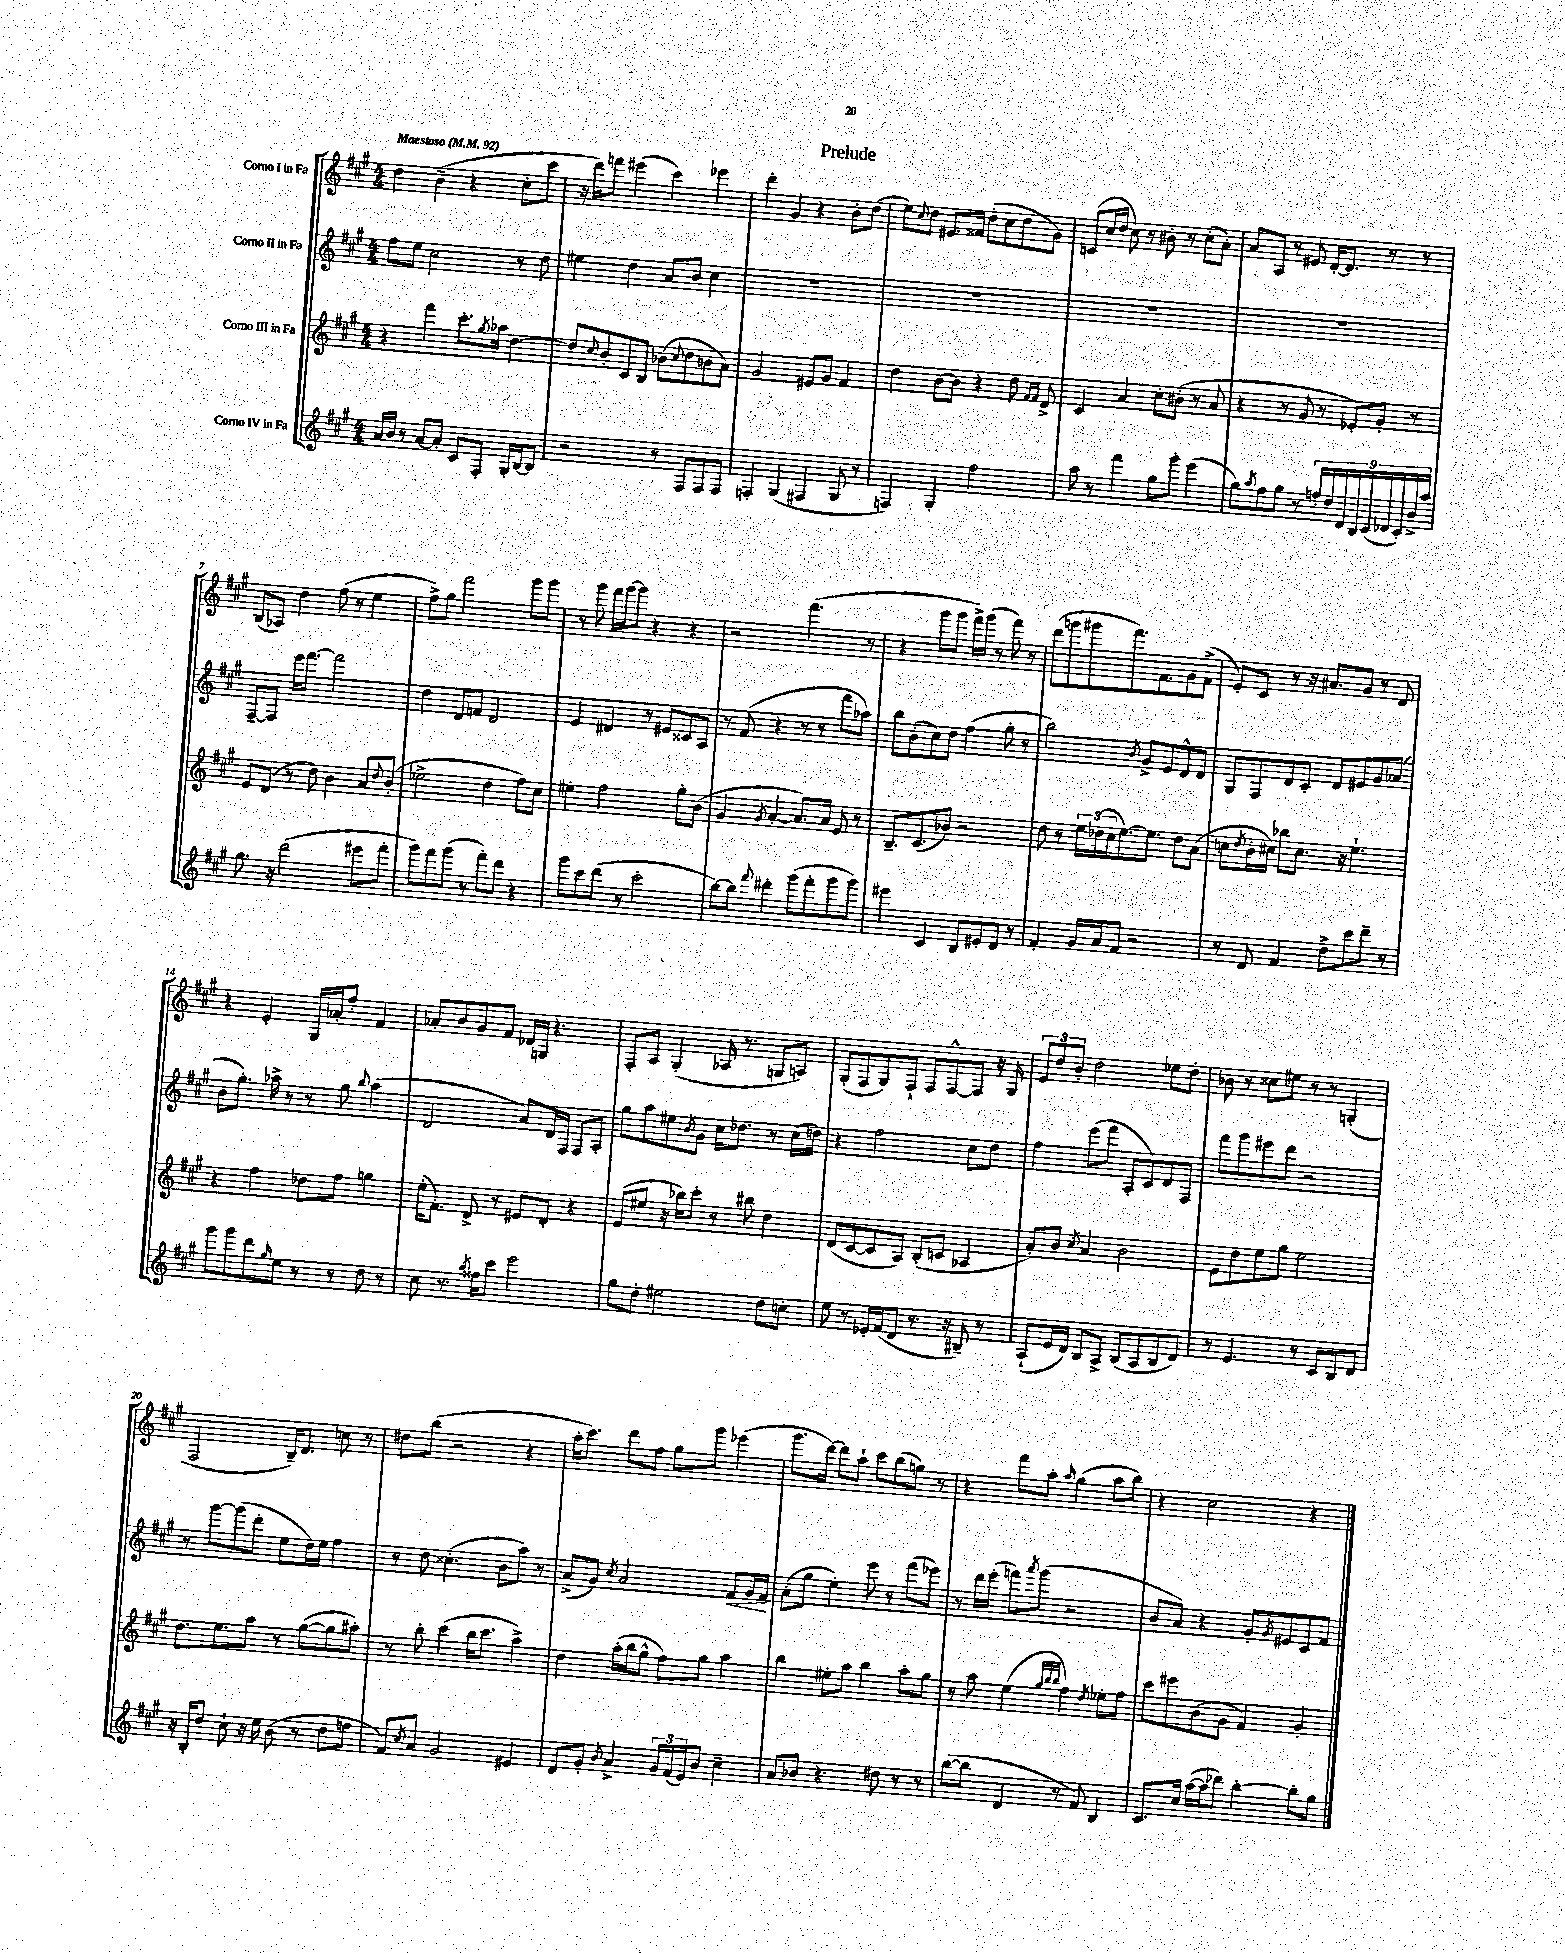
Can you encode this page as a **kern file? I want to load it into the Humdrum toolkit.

**kern	**kern	**kern	**dynam	**kern
*part4	*part3	*part2	*part2	*part1
*staff4	*staff3	*staff2	*staff2	*staff1
*I"Corno IV in Fa	*I"Corno III in Fa	*I"Corno II in Fa	*	*I"Corno I in Fa
*clefG2	*clefG2	*clefG2	*	*clefG2
*k[f#c#g#]	*k[f#c#g#]	*k[f#c#g#]	*	*k[f#c#g#]
*M4/4	*M4/4	*M4/4	*	*M4/4
*MM92	*MM92	*MM92	*	*MM92
=1	=1	=1	=1	=1
!	!	!	!	!LO:TX:a:B:t=Maestoso
16a/LL	4r	8ff#\L	.	4dd\
16b/JJ	.	.	.	.
8r	.	8ee\J	.	.
[8a/L	4fff#\	2cc#\	.	(4b~\
8a'/J]	.	.	.	.
8c#/L	8.ccc#'\L	.	.	4r
8F#'/J	.	.	.	.
.	8qgg#/	.	.	.
.	16aa-X\Jk	.	.	.
16G#'/LL	[4dd\	8r	.	8cc#'\L
[16B/J	.	.	.	.
8B/J]	.	8dd\	.	8ccc#\J
=2	=2	=2	=2	=2
2r	8dd/L]	4ee#X\	.	16r
.	.	.	.	16ddd\KL)
.	8qqcc#/	.	.	.
.	8b'/	.	.	8fffn\J
.	8c#/	4dd\	.	(4eee#X\
.	8B/J	.	.	.
8r	(8b-X\L	8a/L	.	4ccc#\)
.	8qqcc#/	.	.	.
8F#/L	8dd\	8b/J	.	.
8F#/	8bn\	4cc#\	.	4eee-X\
8F#/J	8a\J)	.	.	.
=3	=3	=3	=3	=3
4Fn'/	2g#/	1r	.	4ddd'\
(4G#/	.	.	.	4g#/
4F#X/	8e#X/L	.	.	4r
.	8g#/J	.	.	.
8G#/	4f#/	.	.	8b'\L
8r	.	.	.	(8dd\J
=4	=4	=4	=4	=4
4Fn/)	4dd\	1r	.	8ee\L)
.	.	.	.	8qqcc#/
.	.	.	.	8dd\J
4G#'/	[8b\L	.	.	8.e#X/L
.	8b\J]	.	.	.
.	.	.	.	16f##X/Jk
2ff#\	4r	.	.	(8dd'\L
.	.	.	.	8cc#\
.	8dd\	.	.	8dd\
.	16qqf#/LL	.	.	.
.	16qqf#/JJ	.	.	.
.	8d^/	.	.	8g#\J)
=5	=5	=5	=5	=5
8aa\	4c#/	1r	.	(8cn/L
8r	.	.	.	16cc#/L
.	.	.	.	16dd/JJ
4fff#\	4a/	.	.	8cc#\)
.	.	.	.	8r
8gg#\L	8cc#'\L	.	.	8b#X'\
8ggg#'\J	(8b#X'\J	.	.	8r
(4eee\	8r	.	.	(8cc#'\L
.	8a/	.	.	8a'\J)
=6	=6	=6	=6	=6
8gg#\L)	4r	1r	.	8a/L
8qaa/	.	.	.	.
8ff#\	.	.	.	8A/J
8gg#\J	8r	.	.	8r
8r	8g#/	.	.	8e#X/
18ffn'/LL	8r	.	.	[16d'/KL
18dd/	.	.	.	.
.	.	.	.	8.d/J]
18d/	.	.	.	.
.	8e-X'/L)	.	.	.
18B/	.	.	.	.
(18c#/	.	.	.	.
.	8g#'/J	.	.	8r
18d-X/	.	.	.	.
18c#'/)	.	.	.	.
.	8r	.	.	8r
18b^/	.	.	.	.
18aa/JJ	.	.	.	.
!!LO:LB:g=z
=7	=7	=7	=7	=7
8.gg#\	8e/L	[8F#~/L	.	(8B/L
.	(8d/J	8F#/J]	.	8A-X/J)
16r	.	.	.	.
(2ddd\	8r	16eee\KL	.	4dd\
.	.	[8.fff#\J	.	.
.	8dd\)	.	.	.
.	4b\	2fff#\]	.	(8ff#\
.	.	.	.	8r
8eee#X\L	8a/L	.	.	4ee\
.	8qqdd/	.	.	.
8fff#'\J	(8b'/J	.	.	.
=8	=8	=8	=8	=8
8ggg#\L)	2ee-X^\	4dd\	.	8ff#^\L)
8fff#\	.	.	.	8gg#\J
(8ggg#\J	.	8d/L	.	2fff#\
8r	.	8fn/J	.	.
8fff#'\L)	4dd\	2d/	.	.
8ddd\J	.	.	.	.
4r	8ff#\L)	.	.	8ggg#\L
.	8cc#\J	.	.	8ggg#\J
=9	=9	=9	=9	=9
8ggg#\L	4ee#X'\	4e/	.	8r
8ccc#\	.	.	.	8ggg#\
(8ddd\J	2ff#\	4d#X/	.	16fff#\LL
.	.	.	.	[16ggg#\J
8r	.	.	.	8ggg#\J]
2ccc#'\	.	8r	.	4r
.	.	8e#X/L	.	.
.	8gg#'\L	8c##X/	.	4r
.	(8b\J	8A/J	.	.
=10	=10	=10	=10	=10
[8bb\L)	4g#/	8r	.	2r
8bb\J]	.	(8f#/	.	.
8qqfff#/	8qg#/	.	.	.
4ddd#X'\	[4a'/	4r	.	.
(8ggg#\L	8.a/L])	8r	.	(4.fff#\
8fff#'\	.	8r	.	.
.	16a/Jk	.	.	.
8ggg#\	8e/	8fff#\L	.	.
8ggg#\J)	8r	8aa-X\J)	.	8r
=11	=11	=11	=11	=11
4eee#X\	8.B~/L	8bb\L	.	4r
.	.	(8b'\	.	.
.	(8.c#/	.	.	.
4c#/	.	8cc#\)	.	8ggg#\L
.	8b-X/J)	8dd\J	.	8ggg#\J
8B/L	2r	(4ff#\	.	16fff#^\LL)
.	.	.	.	(16ggg#\JJ
8e#X'/	.	.	.	8r
8d/J	.	8gg#'\	.	8fff#\)
8r	.	8r	.	8r
=12	=12	=12	=12	=12
4f#'/	8dd\	2bb\)	.	(8ddd\L
.	8r	.	.	8gggn\
16g#/LL	24ee\LL	.	.	8ggg#X\
.	(24dd-X\	.	.	.
16a/J	.	.	.	.
.	24cc#\J	.	.	.
8f#/J	[8.ee\)	.	.	8.fff#\)
.	.	8qb/	.	.
2r	.	8g#^/L	.	.
.	8.ee\J]	.	.	8.f#\
.	.	8e/	.	.
.	8dd-\L	8d^^/	.	8g#\
.	(8a\J	8d/J	.	(8f#^\J
=13	=13	=13	=13	=13
8r	8ccn\L	8G#/L	.	8e'/L)
.	8qdd/	.	.	.
8d/	16b'\L	8F#/	.	8c#/J
.	16cc#X\JJ)	.	.	.
4f#/	8bb-X\L	8d/	.	8r
.	8.cc#\J	8c#'/J	.	16r
.	.	.	.	8.a#X/L
8dd^\L	.	8d/L	.	.
.	16r	.	.	.
8ccc#\	4.ee`\	8e#X/	.	8g#/J
8ddd~\J	.	8g#/	.	8r
8r	.	(8a-X/J	.	8d/
!!LO:LB:g=z
=14	=14	=14	=14	=14
8ggg#\L	4r	8b\L	.	4r
8ggg#\	.	8.gg#'\J)	.	.
8ddd\	4ff#\	.	.	4e'/
.	.	16aa-X^\	.	.
16qqgg#/	.	.	.	.
8ee\J	.	8r	.	.
8r	8dd-X\L	8r	.	16G#/LL
.	.	.	.	16a-X'/J
8r	8ff#\J	8gg#\	.	8ff#'/J
.	.	8qqbb/	.	.
8dd\	4ggn\	(4aa-\	.	4f#/
8r	.	.	.	.
=15	=15	=15	=15	=15
8cc#\	(16ee'\KL	2d/	.	8a-X'/L
.	8.f#'\J)	.	.	.
8.r	.	.	.	8b/
.	8d^/	.	.	8g#/
8qaa/	.	.	.	.
16ff##X\KL	.	.	.	.
8ccc#\J	8r	.	.	8f#/J
2eee\	8e#X/L	8a/L)	.	16d-X/LL
.	.	.	.	16Gn/JJ
.	8d'/J	16d/L	.	4.r
.	.	16F#/JJ	.	.
.	4r	8F#/L	.	.
.	.	8A'/J	.	.
=16	=16	=16	=16	=16
8gg#\L	(8e/L	8gg#\L	.	8F#'/L
8dd'\J	8ee#X/J	8aa\	.	8A/J
2ee#X\	16r	8ee#X\	.	(4G#'/
.	16bb-X\KL)	.	.	.
.	.	8qb/	.	.
.	8ccc#'\J	8g#\J	.	.
.	8r	16cc#\KL	.	16A-X/
.	.	8.dd-X\J	.	8.r
.	8bb#X\	.	.	.
8dd\L	4dd\	8r	.	8Gn/L
8ccn'\J	.	(16cc#\LL	.	8An/J)
.	.	16ddn\JJ)	.	.
=17	=17	=17	=17	=17
8ee\	(8d/L	4r	.	(8G#'/L
8r	[8c#/	.	.	8F#/
16e-X'/LL	8c#/]	2ff#\	.	8G#/)
(16f#/J	.	.	.	.
8d/J	8A/J)	.	.	8F#`/J
8.r	(8B'/L	.	.	8F#/L
.	8cn/J	.	.	[8F#^^/
16r	.	.	.	.
8B#X~/)	4A-X/	8cc#\L	.	8F#/J]
8r	.	8dd\J	.	16r
.	.	.	.	16G#/
=18	=18	=18	=18	=18
(8A`/L	8a'/L)	4ff#\	.	12e/L
.	.	.	.	12dd/
16e/L	8b/J	.	.	.
.	.	.	.	12b'/J
16d/JJ)	.	.	.	.
.	8qcc#/	.	.	.
8B/L	4a/	(8eee\L	.	2dd\
8A^/J	.	8fff#\J	.	.
(8B/L	2b\	8A'/L	.	.
8A/	.	8c#/)	.	.
8B/	.	8d/	.	8ee-X\L
8d/J)	.	8F#/J	.	8dd'\J
=19	=19	=19	=19	=19
8r	8e\L	8fff#\L	.	8b-X\
4.e/	8dd\	8ggg#\	.	8r
.	8ee\	8eee#X\	.	8cc##X\L
.	8gg#\J	8ddd\J	.	8ee#X\J
8r	2ee\	2r	.	8r
8c#/L	.	.	.	8r
8B/	.	.	.	(4Gn'/
8d/J	.	.	.	.
!!LO:LB:g=z
=20	=20	=20	=20	=20
16r	8.dd\L	8r	.	2F#/
16B'/KL	.	.	.	.
8dd/J	.	[8ggg#\L	.	.
.	8.ee\	.	.	.
8cc#`\	.	(8ggg#\]	.	.
16r	8aa\J	8ddd'\J	.	.
16ee\	.	.	.	.
(8b\	8r	8ee\L	.	16B~/KL)
.	.	.	.	8.d/J
8r	([8gg#\L	16dd\L)	.	.
.	.	16ee\JJ	.	.
8dd\L	8gg#\]	4ff#\	.	8ccn\
8ffn\J	8aa#X'\J)	.	.	8r
=21	=21	=21	=21	=21
8f#/L)	8r	8r	.	8dd#X\L
8qcc#/	.	.	.	.
8a/J	8bb'\	8dd\	.	(8bb\J
2g#/	(4ccc#\	(4.cc##X'\	.	2r
.	16bb\KL	.	.	.
.	8.ccc#\J	.	.	.
.	.	8b\L	.	.
4e#X/	4aa^\)	8aa\J)	.	4r
.	.	8r	.	.
=22	=22	=22	=22	=22
8d/L	4dd\	(8a^/L	.	16aa'\KL
.	.	.	.	8.ccc#\J)
8g#'/J	.	8g#/J)	.	.
8qb/	.	8qcc#/	.	.
4a^/	(16aa'\LL	2a/	.	8ddd\L
.	16bb\J	.	.	.
.	8gg#^^\J	.	.	8ff#\J
24g#/LL	8ff#\L)	.	.	8gg#\L
(24f#/	.	.	.	.
24e/J)	.	.	.	.
8b/J	8gg#\J	.	.	8ggg#\J
!	!	!	!LO:HP:b	!
4cc#~\	4aa\	8f#/L	<	(4eee-X\
.	.	16g#/L	.	.
.	.	16f#/JJ	.	.
.	.	.	[	.
=23	=23	=23	=23	=23
8a/L	4bb\	(8a'\L	.	8.ggg#\L
8b-X/J	.	8gg#\J	.	.
.	.	.	.	[16ddd\Jk)
4.r	8ee#X'\L	4ee'\)	.	8ddd\L]
.	8aa\J	.	.	8aa`\J
.	4bb\	8eee\	.	8ccc#\L
8dd#X\	.	8r	.	(8bb\
8r	8aa'\L	(8fff#\L	.	8ggn\J)
8r	8gg#\J	8eee-X\J)	.	8r
=24	=24	=24	=24	=24
([8bb\L	8r	8r	.	4r
8bb\J]	8aa\	16ddd\LL	.	.
.	.	(16eee'\JJ	.	.
4d/	(4ee\	8fffn\L)	.	8fff#\L
.	.	8qaaa/	.	.
.	.	(8ggg#\J	.	8aa'\J
.	32qqgg#/LLL	.	.	.
.	32qqbb/	.	.	.
.	32qqbb/JJJ	.	.	16qqaa/
8r	4ff#\)	2r	.	(4gg#\
8f#/)	.	.	.	.
.	8qdd/	.	.	.
4B/	8ee-X'\L	.	.	8aa\L
.	8ff#\J	.	.	8bb\J)
=25	=25	=25	=25	=25
8.c#/L	8ccc#\L	8b/L	.	4r
.	8eee#X\	8a/J)	.	.
16cc#/Jk	.	.	.	.
([16aa\LL	(8b\	4r	.	2cc#\
16aa\J]	.	.	.	.
8ddd-X\J)	8g#\J	.	.	.
[4bb'\	4f#/)	8g#'/L	.	.
.	.	8qg#/	.	.
.	.	8e#X/	.	.
8bb'\L]	4g#'/	8c#/	.	4r
8gg#\J	.	8f#/J	.	.
==	==	==	==	==
*-	*-	*-	*-	*-
